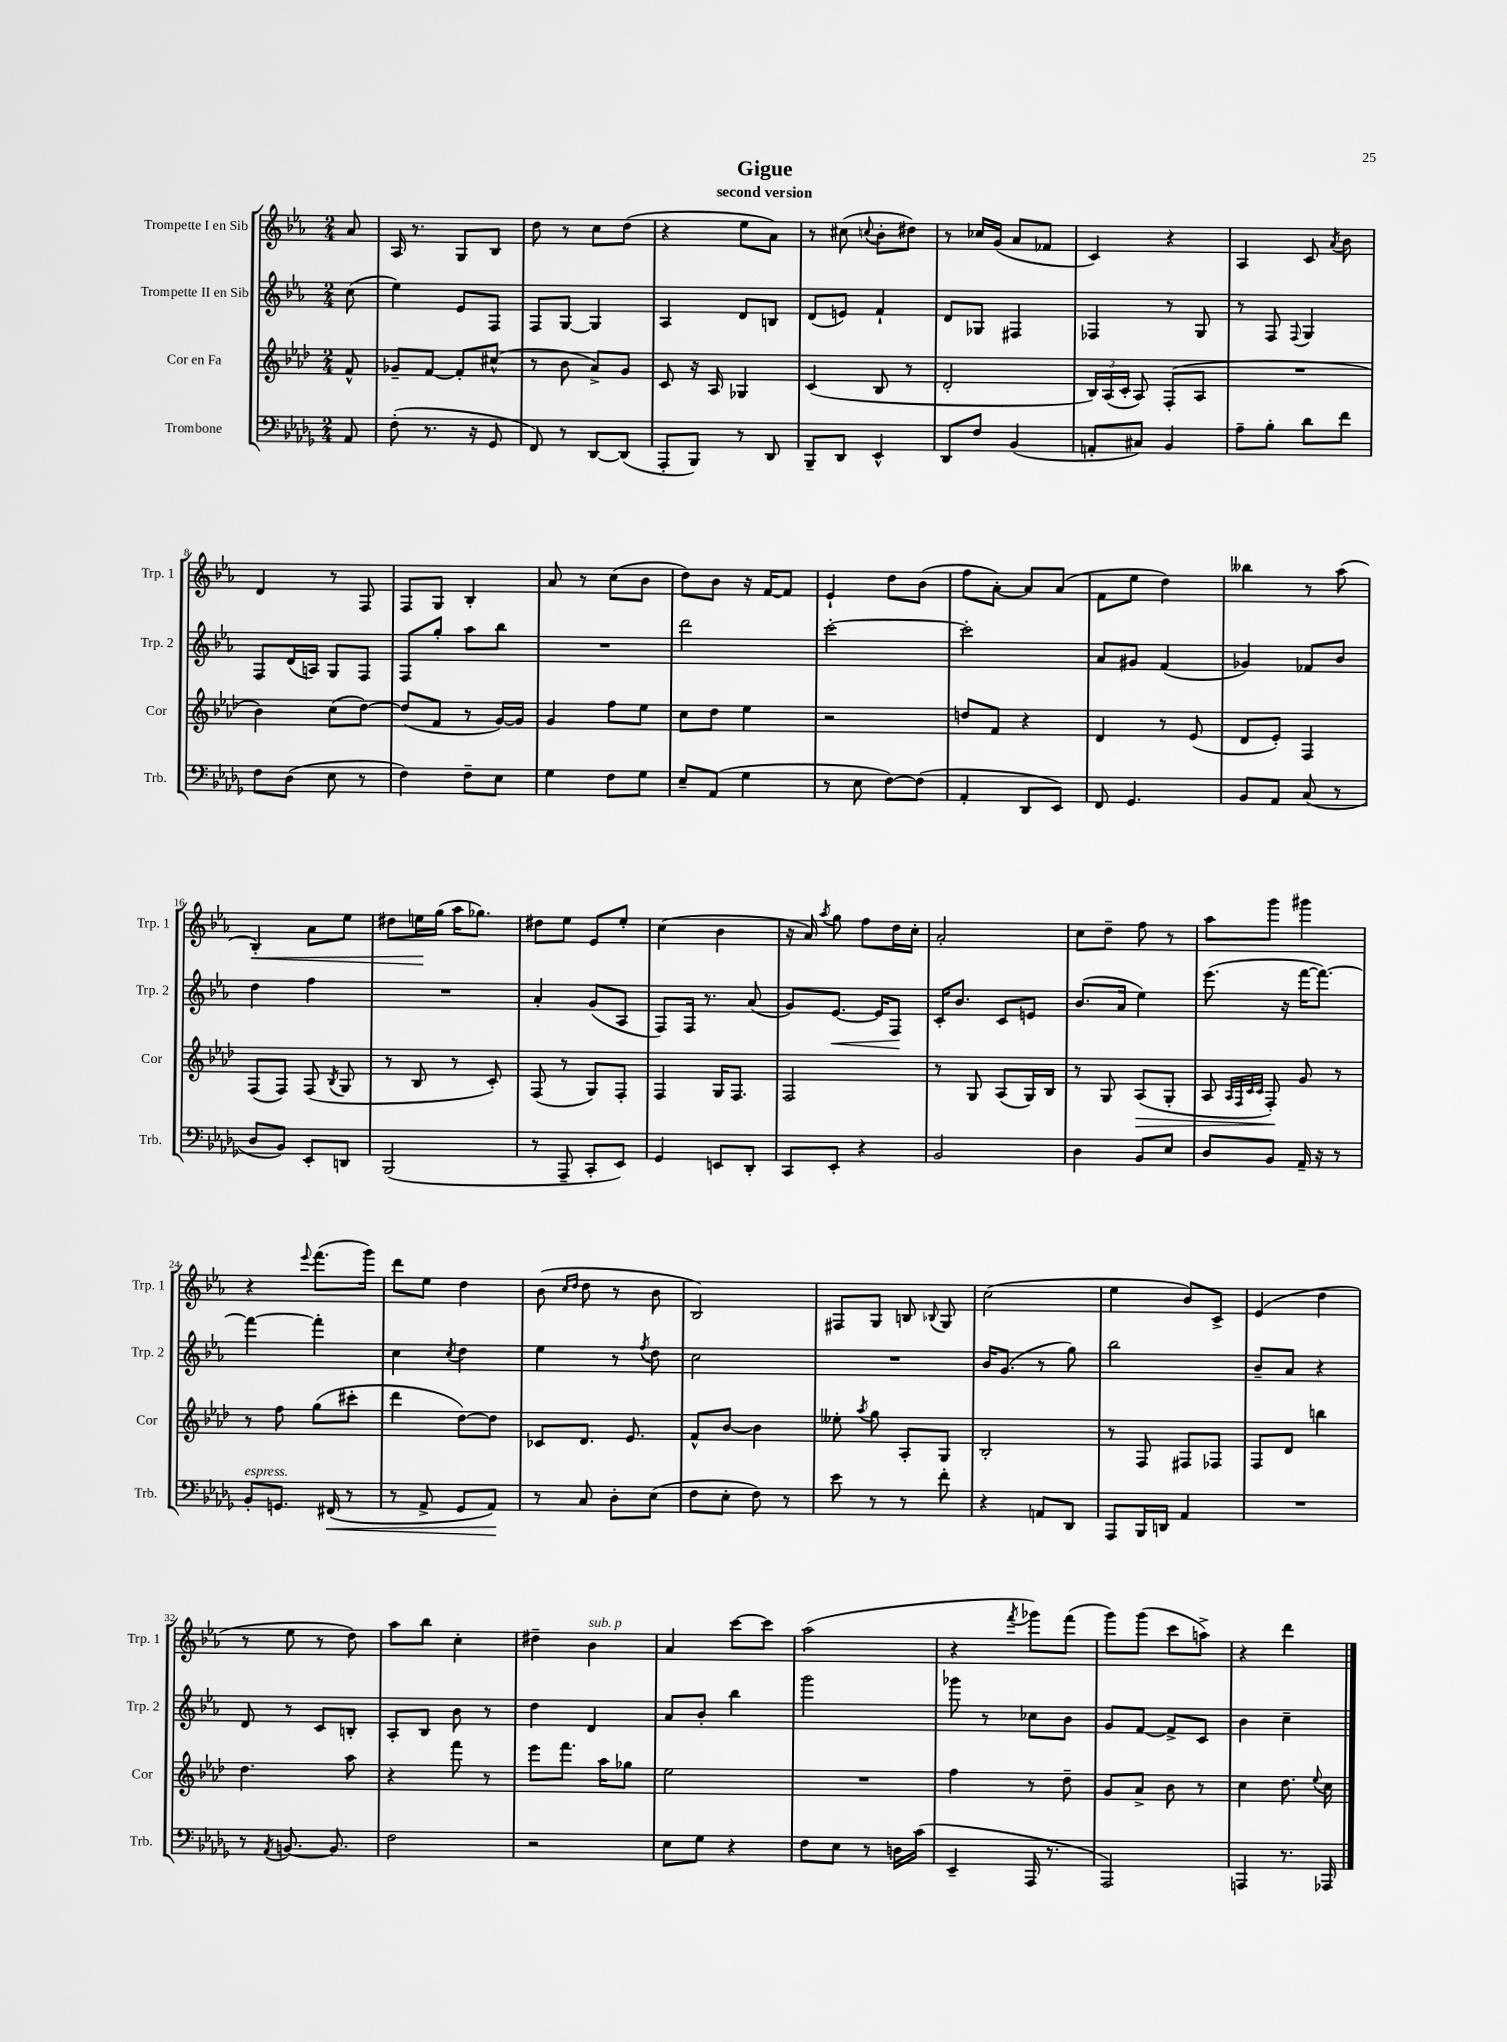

**kern	**kern	**kern	**kern
*staff4	*staff3	*staff2	*staff1
*clefF4	*clefG2	*clefG2	*clefG2
*k[b-e-a-d-g-]	*k[b-e-a-d-]	*k[b-e-a-]	*k[b-e-a-]
*M2/4	*M2/4	*M2/4	*M2/4
8AA-	8f^^	(8cc	8a-
=	=	=	=
(8F'	8g-~	4ee-)	16A-
.	.	.	8.r
8.r	[8f	.	.
.	8f']	8e-	8G
16r	.	.	.
8GG-	(8cc#^^	8F	8B-
=	=	=	=
8FF)	8r	8F	8dd
8r	8b-	[8G	8r
[8DD-	8a-^)	4G]	8cc
(8DD-]	8g	.	(8dd
=	=	=	=
8AAA-'	8c	4A-	4r
8BBB-)	16r	.	.
.	16A-	.	.
8r	4G-	8d	8ee-
8DD-	.	8B	8a-)
=	=	=	=
8BBB-~	(4c	(8d	8r
8DD-	.	8e)	(8cc#
.	.	.	8qqcc
4EE-^^	8B-	4f`	8b-'
.	8r	.	8dd#)
=	=	=	=
8DD-	2d-'	8d	8r
8F	.	8G-	16cc-
.	.	.	(16g
(4BB-	.	4F#	8a-
.	.	.	8f-
=	=	=	=
8AA'	24B-)	4F-	4c)
.	(24A-	.	.
.	24c'	.	.
8C#)	8A-)	.	.
4BB-	(8F'	8r	4r
.	8A-	8G	.
=	=	=	=
8A-~	2r	8r	4A-
8B-'	.	8F	.
.	.	8qqF	.
8d-	.	4G	8c
.	.	.	8qa-
8f	.	.	8b-
=	=	=	=
8F	4b-)	8F	4d
(8D-	.	(16d	.
.	.	16A)	.
8E-	(8cc	8G	8r
8r	[8dd-)	8F	8F
=	=	=	=
4F)	(8dd-]	8F	8F
.	8f	8gg'	8G
8F~	8r	8aa-	4B-'
8E-	[16g)	8bb-	.
.	16g]	.	.
=	=	=	=
4G-	4g	2r	8a-
.	.	.	8r
8F	8ff	.	(8cc
8G-	8ee-	.	8b-
=	=	=	=
8E-~	8cc	2ddd	8dd)
(8AA-	8dd-	.	8b-
4G-	4ee-	.	16r
.	.	.	[16f
.	.	.	8f]
=	=	=	=
8r	2r	[2ccc'	4e-`
8E-	.	.	.
[8F)	.	.	8dd
(8F]	.	.	(8b-
=	=	=	=
4AA-'	8dd	2ccc']	8ff
.	8f	.	[8a-')
8DD-	4r	.	8a-]
8EE-)	.	.	(8a-
=	=	=	=
8FF	4d-	8a-	8f
4.GG-	.	8g#	8ee-
.	8r	(4f	4dd)
.	(8e-	.	.
=	=	=	=
8BB-	8d-	4g-)	4bb--
8AA-	8e-')	.	.
(8C	4F	8f-	8r
8r	.	8b-	(8aa-
=	=	=	=
8D-	(8F	4dd	4B-')
8BB-)	8F)	.	.
8EE-'	(8F	4ff	8a-
.	8qB-	.	.
8DD	8G	.	8ee-
=	=	=	=
(2BBB-	8r	2r	8dd#
.	8B-	.	16ee
.	.	.	(16gg
.	8r	.	16aa-
.	.	.	8.gg-)
.	8c')	.	.
=	=	=	=
8r	(8F	4a-'	8dd#
8AAA-~	8r	.	8ee-
8CC'	8G)	(8g	8e-
8EE-)	8F'	8A-	8ee-'
=	=	=	=
4GG-	4F	8F)	(4cc
.	.	16F	.
.	.	8.r	.
8EE	16G	.	4b-
.	8.F	.	.
8DD-'	.	(8a-	.
=	=	=	=
8CC	2F	8g)	16r
.	.	.	16a-)
.	.	.	8qaa-
8EE-'	.	[8.e-	8gg
4r	.	.	8ff
.	.	16e-]	.
.	.	8F	16dd
.	.	.	16cc'
=	=	=	=
2BB-	8r	16c'	2a-'
.	.	8.b-	.
.	8G	.	.
.	(8A-	8c	.
.	16G)	8e	.
.	16B-	.	.
=	=	=	=
4D-	8r	(8.b-	8cc
.	8G	.	8dd~
.	.	16a-	.
8BB-	(8A-	4ee-)	8ff
8E-	8G'	.	8r
=	=	=	=
8D-	8A-	(8.eee-	8aa-
.	32qqA-	.	.
.	32qqF	.	.
.	32qqc	.	.
.	32qqc	.	.
8BB-	8F')	.	8ggg
.	.	16r	.
16AA-~	8g	[16fff	4ggg#
16r	.	8.fff_)	.
8r	8r	.	.
=	=	=	=
8BB-'	8r	4fff_	4r
8.GG	8ff	.	.
.	.	.	8qqeee-
.	(8gg	4fff']	(8.fff
(16FF#	.	.	.
8r	8ccc#'	.	.
.	.	.	16ggg)
=	=	=	=
8r	4ddd-	4cc	8ddd
8AA-^	.	.	8ee-
.	.	8qcc	.
8GG-	[8dd-)	4dd	4dd
8AA-)	8dd-]	.	.
=	=	=	=
8r	8c-	4ee-	(8b-
.	.	.	16qqcc
.	.	.	16qqdd
8C	8.d-	.	8dd
8D-'	.	8r	8r
.	8.e-	.	.
.	.	8qff	.
(8E-	.	8dd	8b-
=	=	=	=
8F	8f^^	2cc	2B-)
8E-'	[8b-	.	.
8F)	4b-]	.	.
8r	.	.	.
=	=	=	=
8e-	8ee--'	2r	8F#
.	8qaa-	.	.
8r	8gg	.	8G
8r	8A-'	.	8B
.	.	.	8qqB-
8f'	8G	.	8G
=	=	=	=
4r	2B-'	16b-	(2cc
.	.	(8.g	.
8AA	.	8r	.
8DD-	.	8gg)	.
=	=	=	=
8AAA-	8r	2bb-	4ee-
16BBB-	8F	.	.
16DD	.	.	.
4AA-	8F#	.	8b-)
.	8F-	.	8c^
=	=	=	=
2r	8F	8b-~	(4e-
.	8d-	8a-	.
.	4bb	4r	4dd
=	=	=	=
8r	4.dd-	8d	8r
8qAA-	.	.	.
[8.BB	.	8r	8ee-
.	.	8c	8r
8.BB]	.	.	.
.	8aa-	8B'	8dd)
=	=	=	=
2F	4r	8A-'	8aa-
.	.	8B-	8bb-
.	8fff	8b-	4cc'
.	8r	8r	.
=	=	=	=
2r	8eee-	4dd	4dd#~
.	8.fff	.	.
.	.	4d	4b-
.	16aa-	.	.
.	8gg-	.	.
=	=	=	=
8E-	2ee-	8a-	4a-
8G-	.	8b-'	.
4r	.	4bb-	[8ccc
.	.	.	8ccc]
=	=	=	=
8F	2r	2ggg	(2aa-
8E-	.	.	.
8r	.	.	.
16D	.	.	.
(16c	.	.	.
=	=	=	=
4EE-~	4ff	8ggg-	4r
.	.	8r	.
.	.	.	8qfff
16AAA-	8r	8cc-	8ggg-)
8.r	.	.	.
.	8dd-~	8b-	(8fff
=	=	=	=
2AAA-)	8g	8g	8ggg)
.	8a-^	[8f	(8ggg
.	8b-	8f^]	8ccc
.	8r	8c	8aa^)
=	=	=	=
4AAA	4cc	4b-	4r
8.r	8.dd-	4cc~	4ddd
.	8qqee-	.	.
16AAA-	16cc	.	.
==	==	==	==
*-	*-	*-	*-
